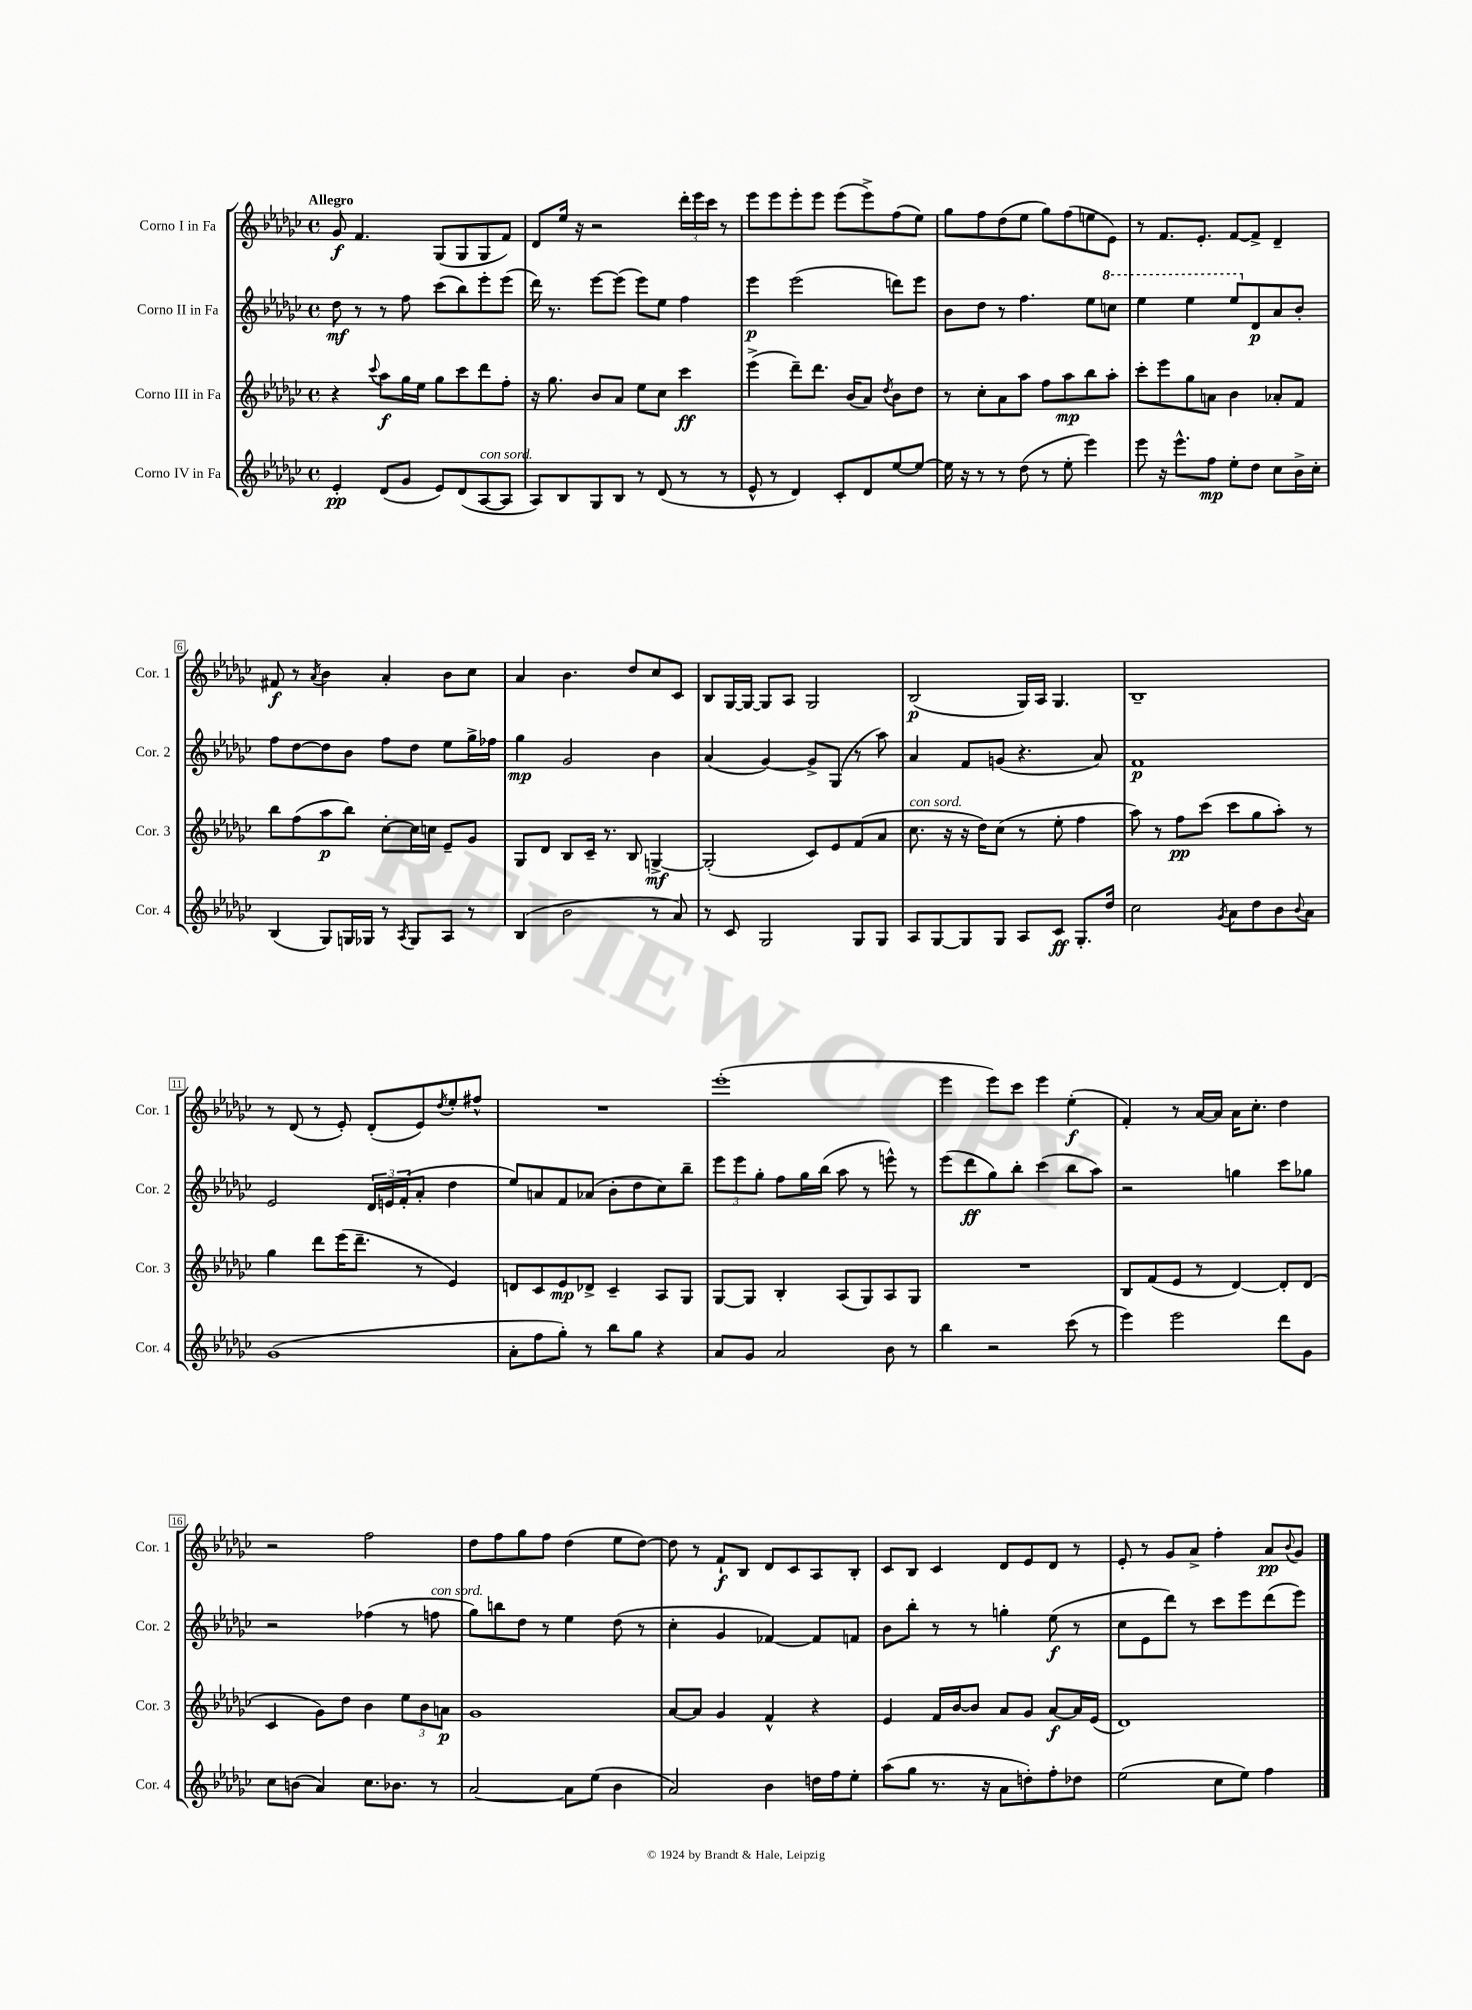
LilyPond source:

<<
\new StaffGroup <<
\new Staff = "s0" \with { instrumentName = "Corno I in Fa" shortInstrumentName = "Cor. 1" } {
    \clef treble \key ges \major \defaultTimeSignature \time 4/4 \tempo "Allegro"
    ges'8\f f'4. ges8( ges8 ges8 f'8) |
    des'8 ees''16 r16 r2 \tuplet 3/2 { des'''16-. ees'''16 ces'''16 } r8 |
    ees'''8 ees'''8 ees'''8-. ees'''8 ees'''8( ees'''8->) f''8( ees''8) |
    ges''8 f''8 des''8( ees''8 ges''8) f''8( e''8 ees'8) |
    r8 f'8. ees'8.-. f'8~ f'8-> des'4-- |
    fis'8\f r8 \acciaccatura { aes'8 } bes'4 aes'4-. bes'8 ces''8 |
    aes'4 bes'4. des''8 ces''8 ces'8 |
    bes8 ges16~ ges16~ ges8 aes8 ges2 |
    bes2\p( ges16) aes16 ges4. |
    bes1-- |
    r8 des'8( r8 ees'8-.) des'8-.( ees'8) \acciaccatura { des''8 } ees''8-. fis''8-^ |
    R1 |
    ees'''1-.( |
    ees'''4 ees'''8) ces'''8 ees'''4 ees''4-.\f( |
    f'4-.) r8 aes'16~ aes'16 aes'16 ces''8.-. des''4 |
    r2 f''2 |
    des''8 f''8 ges''8 f''8 des''4( ees''8 des''8~) |
    des''8 r8 f'8-!\f bes8 des'8 ces'8 aes8 bes8-. |
    ces'8 bes8 ces'4 des'8 ees'8 des'8 r8 |
    ees'8-. r8 ges'8 aes'8-> f''4-. aes'8\pp \appoggiatura { bes'8 } ges'8 \bar "|." |
}
\new Staff = "s1" \with { instrumentName = "Corno II in Fa" shortInstrumentName = "Cor. 2" } {
    \clef treble \key ges \major \defaultTimeSignature \time 4/4
    des''8\mf r8 r8 f''8 ces'''8( bes''8) ees'''8-. ees'''8( |
    des'''16) r8. ees'''8~ ees'''8( ees'''8) ees''8 f''4 |
    ees'''4\p ees'''2( d'''8) ees'''8 |
    bes'8 des''8 r8 f''4. ees''8 \ottava #1 c'''8 |
    ees'''4 ees'''4 ees'''8 \ottava #0 des'8\p aes'8 bes'8-. |
    f''8 des''8~ des''8 bes'8 f''8 des''8 ees''8 ges''16-> fes''16 |
    ges''4\mp ges'2 bes'4 |
    aes'4( ges'4~) ges'8-> ges8( r8 aes''8) |
    aes'4 f'8 g'8( r4. aes'8) |
    f'1\p |
    ees'2 \tuplet 3/2 { des'16 e'16 f'16-.( } aes'8-. des''4 |
    ees''8) a'8 f'8 aes'8( bes'8-. des''8 ces''8) bes''8-- |
    \tuplet 3/2 { ees'''8 ees'''8 ges''8-. } f''8 ges''16 bes''16( aes''8 r8 e'''8-^) r8 |
    ees'''8( des'''8\ff ges''8) bes''8-. ces'''4( bes''8 aes''8) |
    r2 g''4 ces'''8 ges''8 |
    r2 fes''4( r8 f''8^\markup { \italic "con sord." } |
    ges''8) b''8 des''8 r8 ees''4 des''8( r8 |
    ces''4-. ges'4 fes'4~) fes'8 f'8 |
    bes'8 bes''8-. r8 r8 g''4-. ees''8\f( r8 |
    ces''8 ees'8 des'''8) r8 ces'''8 ees'''8 des'''8( ees'''8) \bar "|." |
}
\new Staff = "s2" \with { instrumentName = "Corno III in Fa" shortInstrumentName = "Cor. 3" } {
    \clef treble \key ges \major \defaultTimeSignature \time 4/4
    r4 \appoggiatura { ces'''8 } aes''8\f ges''16 ees''16 ges''8 ces'''8 des'''8 f''8-. |
    r16 ges''8. bes'8 aes'8 ees''8 ces''8 ces'''4\ff |
    ees'''4->( des'''8--) des'''8. bes'16( aes'8) \acciaccatura { des''8 } bes'8 des''8 |
    r8 ces''8-. aes'8 aes''8 f''8 aes''8\mp bes''8 aes''8-. |
    ces'''8-. ees'''8 ges''8 a'8 bes'4 aes'8-. f'8 |
    bes''8 f''8( aes''8\p bes''8) ces''8~-. ces''16 c''16 ees'8-- ges'8 |
    ges8 des'8 bes8 ces'16-- r8. bes8 g4~->\mf |
    g2-.( ces'8) ees'8 f'8( aes'8 |
    ces''8.^\markup { \italic "con sord." } r16 r16 des''16) ces''8( r8 ees''8-. f''4 |
    aes''8) r8 f''8\pp ces'''8( ces'''8 ges''8 aes''8-.) r8 |
    ges''4 des'''8 ees'''16( des'''8.-- r8 ees'4) |
    d'8 ces'8 ees'8\mp des'8-> ces'4-- aes8 ges8 |
    ges8~ ges8 bes4-. aes8( ges8) aes8 ges8 |
    R1 |
    bes8 f'8( ees'8 r8 des'4~) des'8-. des'8( |
    ces'4 ges'8) des''8 bes'4 \tuplet 3/2 { ees''8 bes'8 a'8\p } |
    ges'1 |
    aes'8~ aes'8 ges'4 f'4-^ r4 |
    ees'4 f'16 bes'16~ bes'8 aes'8 ges'8 aes'8~\f aes'16 ees'16( |
    des'1) \bar "|." |
}
\new Staff = "s3" \with { instrumentName = "Corno IV in Fa" shortInstrumentName = "Cor. 4" } {
    \clef treble \key ges \major \defaultTimeSignature \time 4/4
    ees'4-.\pp des'8( ges'8 ees'8) des'8( aes8~^\markup { \italic "con sord." } aes8 |
    aes8) bes8 ges8 bes8 r8 des'8( r8 r8 |
    ees'8-^ r8 des'4) ces'8-. des'8 ees''8~ ees''8~ |
    ees''16 r16 r8 r8 des''8( r8 ees''8-. ees'''4) |
    ees'''8 r16 ees'''8.-^ f''8\mp ees''8-. des''8 ces''8 bes'16-> ces''16-. |
    bes4( ges8) g16 ges16 r8 \acciaccatura { aes8 } ges8 aes8 r8 |
    bes4( bes'2 r8 aes'8) |
    r8 ces'8 ges2 ges8 ges8 |
    aes8 ges8~ ges8 ges8 aes8 ces'8\ff ges8.-. des''16 |
    ces''2 \acciaccatura { ges'8 } aes'8 des''8 bes'8 \appoggiatura { bes'8 } aes'8 |
    ges'1( |
    aes'8-. f''8 ges''8-.) r8 bes''8 ges''8 r4 |
    aes'8 ges'8 aes'2 bes'8 r8 |
    bes''4 r2 ces'''8( r8 |
    ees'''4) ees'''2 des'''8 ges'8 |
    ces''8 b'8( aes'4) ces''8. bes'8. r8 |
    aes'2~ aes'8 ees''8( bes'4 |
    aes'2) bes'4 d''16 f''16 ees''8-. |
    aes''8( ges''8 r8. r16 aes'8 d''8-.) f''8-. des''8 |
    ees''2( ces''8 ees''8) f''4 \bar "|." |
}
>>
>>
\layout { \context { \Score \override BarNumber.stencil = #(make-stencil-boxer 0.1 0.3 ly:text-interface::print) } }
